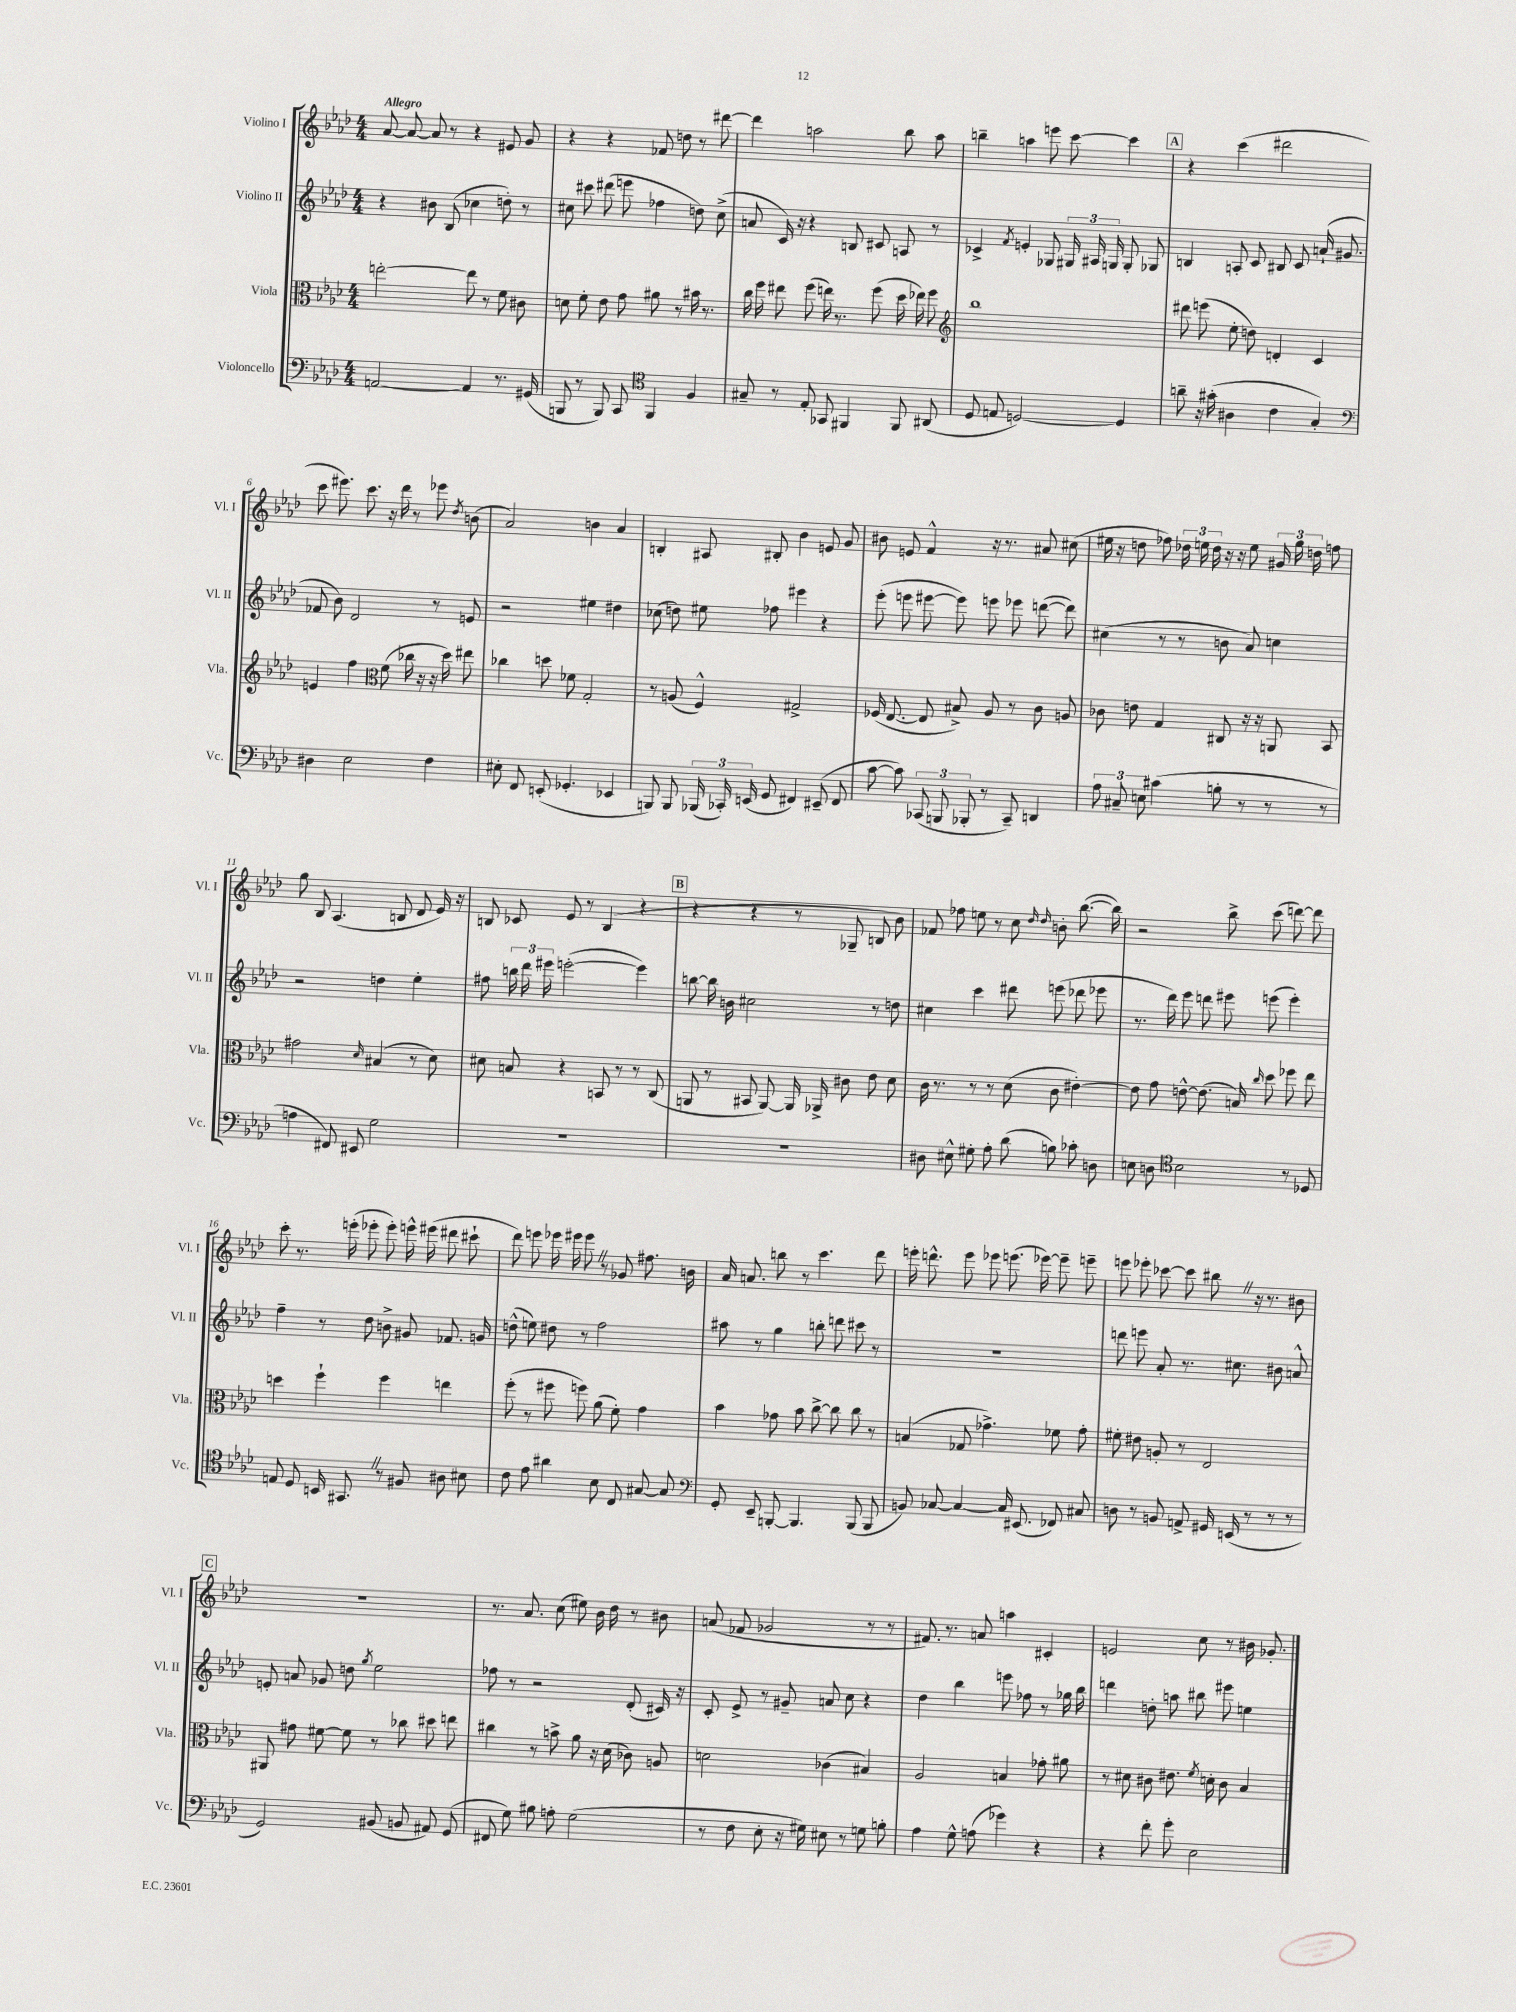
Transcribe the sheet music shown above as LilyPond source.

<<
\new StaffGroup <<
\new Staff = "s0" \with { instrumentName = "Violino I" shortInstrumentName = "Vl. I" } {
    \clef treble \key aes \major \numericTimeSignature \time 4/4 \tempo "Allegro"
    \autoBeamOff aes'8~ aes'8~ aes'8 r8 r4 eis'8 g'8 |
    r4 r4 fes'8 d''8 r8 dis'''8~ |
    dis'''4 a''2 bes''8 a''8 |
    b''4-- a''4 e'''8 c'''8~ c'''4 |
    \mark \markup { \box "A" } r4 c'''4( dis'''2 |
    c'''8 eis'''8.) c'''8. r16 des'''16 r8 ees'''8 \acciaccatura { des''8 } b'8( |
    aes'2) b'4 aes'4 |
    b4-. ais8 bis8-. bes'4 e'8 g'8 |
    bis'8 e'8 f'4-^ r16 r8. ais'8 cis''8( |
    eis''16 r16 d''8 fes''8) \tuplet 3/2 { des''16 e''16 des''16 } r16 r16 e''8 \tuplet 3/2 { gis'16 g''16 d''16 } f''8 |
    g''8 bes8 aes4.( b8 des'8 ees'16) r16 |
    b8 ces'8 ees'8 r8 b4( r4 |
    \mark \markup { \box "B" } r4 r4 r8 ges8-- b8 bes'8) |
    fes'8 fes''8 e''8 r8 c''8 \grace { des''16 des''16 } b'8-. bes''8.~( bes''16) |
    r2 bes''8-> c'''8( d'''8~) d'''8 |
    c'''8-. r8. e'''16-.( ees'''8-. ees'''8-.) e'''16-^ eis'''16( dis'''8 cis'''8-! |
    des'''8) e'''8 ees'''16 eis'''16 eis'''8 \once \override BreathingSign.text = \markup { \musicglyph "scripts.caesura.straight" } \breathe r8 ges'8 fis''8. b'16 |
    aes'16 a'8. b''8 r8 c'''4. des'''8 |
    e'''16-. d'''8.-^ e'''8 ees'''8 e'''8.( ees'''16~) ees'''8-- e'''8-- |
    e'''8 ees'''8-. ces'''8~ ces'''8 bis''8 \once \override BreathingSign.text = \markup { \musicglyph "scripts.caesura.straight" } \breathe r16 r8. bis'8 |
    \mark \markup { \box "C" } r1 |
    r8. aes'8. c''8( eis''8) bes'16 des''16 r8 bis'8 |
    a'8( fes'8 ges'2 r8 r8 |
    fis'8.) r8. a'8 a''4 cis'4-. |
    e'2 c''8 r8 bis'16 ges'8.-. \bar "|." |
}
\new Staff = "s1" \with { instrumentName = "Violino II" shortInstrumentName = "Vl. II" } {
    \clef treble \key aes \major \numericTimeSignature \time 4/4
    \autoBeamOff r4 bis'8 bes8( ces''4 d''8-.) r8 |
    cis''8 cis'''8 dis'''8( e'''8 fes''4 d''8) cis''8->( |
    a'8 c'16) r16 r4 b8 cis'8 a8 r8 |
    ces'4-> \acciaccatura { f'8 } e'4-. ges8 \tuplet 3/2 { gis16 ais16 g16 } g8-. ges8 |
    \mark \markup { \box "A" } b4 a8-. c'8 bis8 c'8 a'16-!( gis'8. |
    fes'8 bes'8) des'2 r8 e'8 |
    r2 eis''4 dis''4 |
    ces''8( d''8) eis''8 fes''8 eis'''4 r4 |
    ees'''8-.( e'''8 eis'''8~ eis'''8) e'''8 ees'''8 d'''8~( d'''8) |
    cis''4( r8 r8 b'8 aes'8) c''4 |
    r2 d''4 ees''4-. |
    fis''8 \tuplet 3/2 { b''16 des'''16 eis'''16 } e'''2~-.( e'''4) |
    \mark \markup { \box "B" } b''8~ b''16 b'16 cis''2 r8 d''8 |
    cis''4 c'''4 dis'''8 e'''8( des'''8 ees'''8 |
    r8. des'''16) ees'''8 d'''8 eis'''8 e'''8( e'''4-.) |
    f''4-- r8 des''8 b'8-> gis'8 fes'8. g'16 |
    d''8-^( e''8) dis''8 r8 f''2 |
    ais''8 r8 g''4 b''8-. d'''8 cis'''8 r8 |
    R1 |
    d'''8 e'''8 aes'8-. r8. cis''8. bis'8 a'8-^ |
    \mark \markup { \box "C" } e'8-. a'8 ges'8 d''8 \acciaccatura { g''8 } ees''2 |
    fes''8 r8 r2 des'8-.( cis'16) r16 |
    c'8-. ees'8-> r8 gis'8-- a'8 c''8 r4 |
    des''4 bes''4 e'''8 fes''8 r8 ges''16 bes''16 |
    d'''4 d''8-. a''8 bis''8 eis'''8 e''4 \bar "|." |
}
\new Staff = "s2" \with { instrumentName = "Viola" shortInstrumentName = "Vla." } {
    \clef alto \key aes \major \numericTimeSignature \time 4/4
    \autoBeamOff e''2~-. e''8 r8 f'8 cis'8 |
    d'8 f'8-. ees'8 g'8 ais'8 r8 bis'16 r8. |
    c''16 f''16 eis''8 f''8( e''16) r8. f''8( des''16 ees''16) f''8 |
    \clef treble bes''1 |
    \mark \markup { \box "A" } dis'''8 e'''8( ees''8-. d''8) d'4-. c'4 |
    e'4 f''4 \clef alto f'8( ces''16 r16 r16 des''16) eis''8 |
    ces''4 d''8 fes'8 g2-. |
    r8 a8( f4-^) gis2-> |
    fes16( ees8.~ ees8 bis8->) aes8 r8 c'8 a8 |
    ces'8 e'8 g4 cis8 r16 r16 a,8 bes,8 |
    gis'2 \grace { des'16 } bis4( r8 des'8) |
    dis'8 b8 r4 b,8 r8 r8 c8( |
    \mark \markup { \box "B" } a,8 r8 bis,8 a,8~) a,16 aes,16-> cis'8 ees'8 des'8 |
    c'16 r8. r8 r8 des'8( c'8 eis'4~-.) |
    eis'8 g'8 e'8~-^ e'8.( b16) \grace { c''16 } des''8 fes''8 ees''8 |
    d''4 f''4-! f''4 e''4 |
    f''8-.( r8 fis''8 f''8) aes'8( f'8-.) g'4 |
    bes'4 ges'8 bes'8 c''8~-> c''8 c''8 r8 |
    b4( ges8 ges'4.->) fes'8 ges'8-. |
    fis'8-. eis'8 a8-. r8 ees2 |
    \mark \markup { \box "C" } ais,8 gis'8 fis'8~ fis'8 r8 ces''8 dis''8 e''8 |
    cis''4 r8 b'8-> aes'8 r16 des'16( ces'8) a8 |
    d'2 ces'4( bis4) |
    aes2 b4 ges'8-. ais'8 |
    r8 dis'8 cis'8 eis'8. \acciaccatura { f'8 } d'16-. cis'8 bes4 \bar "|." |
}
\new Staff = "s3" \with { instrumentName = "Violoncello" shortInstrumentName = "Vc." } {
    \clef bass \key aes \major \numericTimeSignature \time 4/4
    \autoBeamOff a,2~ a,4 r8. gis,16( |
    b,,8 r8 b,,8) c,8 \clef tenor f,4 f4 |
    gis8-- r8 ees8-. ges,8 fis,4 fis,8 ais,8( |
    des8 e8 d2~) d4 |
    \mark \markup { \box "A" } a'8-- r16 gis'16-.( ais4 c'4 g4-.) |
    \clef bass dis4 ees2 f4 |
    eis8-. f,8 e,8-.( ges,4.-. ees,4 |
    b,,8) b,,8 \tuplet 3/2 { bes,,16( ces,16-.) e,16( } g,8 fis,4) eis,8--( fis,8 |
    c'8~ c'8) \tuplet 3/2 { ces,8( b,,8 bes,,8-. } r8 ces,8--) d,4 |
    \tuplet 3/2 { aes8 cis8-- e8 } cis'4( b8-. r8 r8 r8 |
    a4 fis,8) eis,8 g2 |
    R1 |
    \mark \markup { \box "B" } R1 |
    dis8 eis8-^ gis8-. aes8-. des'8( b8) ces'8-. d8 |
    e8 d8 \clef tenor bes2 r8 des8 |
    e8 des8 b,16 gis,8. \once \override BreathingSign.text = \markup { \musicglyph "scripts.caesura.straight" } \breathe r8 fis8 ais8 bis8 |
    c'8 ees'8 ais'4 bes8 c8 gis8~ gis8 |
    \clef bass g,8-. ees,8-- b,,8~-. b,,4. b,,8( b,,8 |
    b,8) ces8~ ces4~ ces16 eis,8.( fes,8) cis8 |
    d8 r8 b,8 a,8-> gis,16 e,16( r8 r8 r8 |
    \mark \markup { \box "C" } g,2) bis,8( b,8 ais,8) g,8( |
    fis,8 g8) bis8 a8-. g2( |
    r8 f8 ees8-. r16 gis16) eis8 r8 g8 b8-. |
    aes4 g8-^ a8( ges'4) r4 |
    r4 f'8-. g'8-. ees2 \bar "|." |
}
>>
>>
